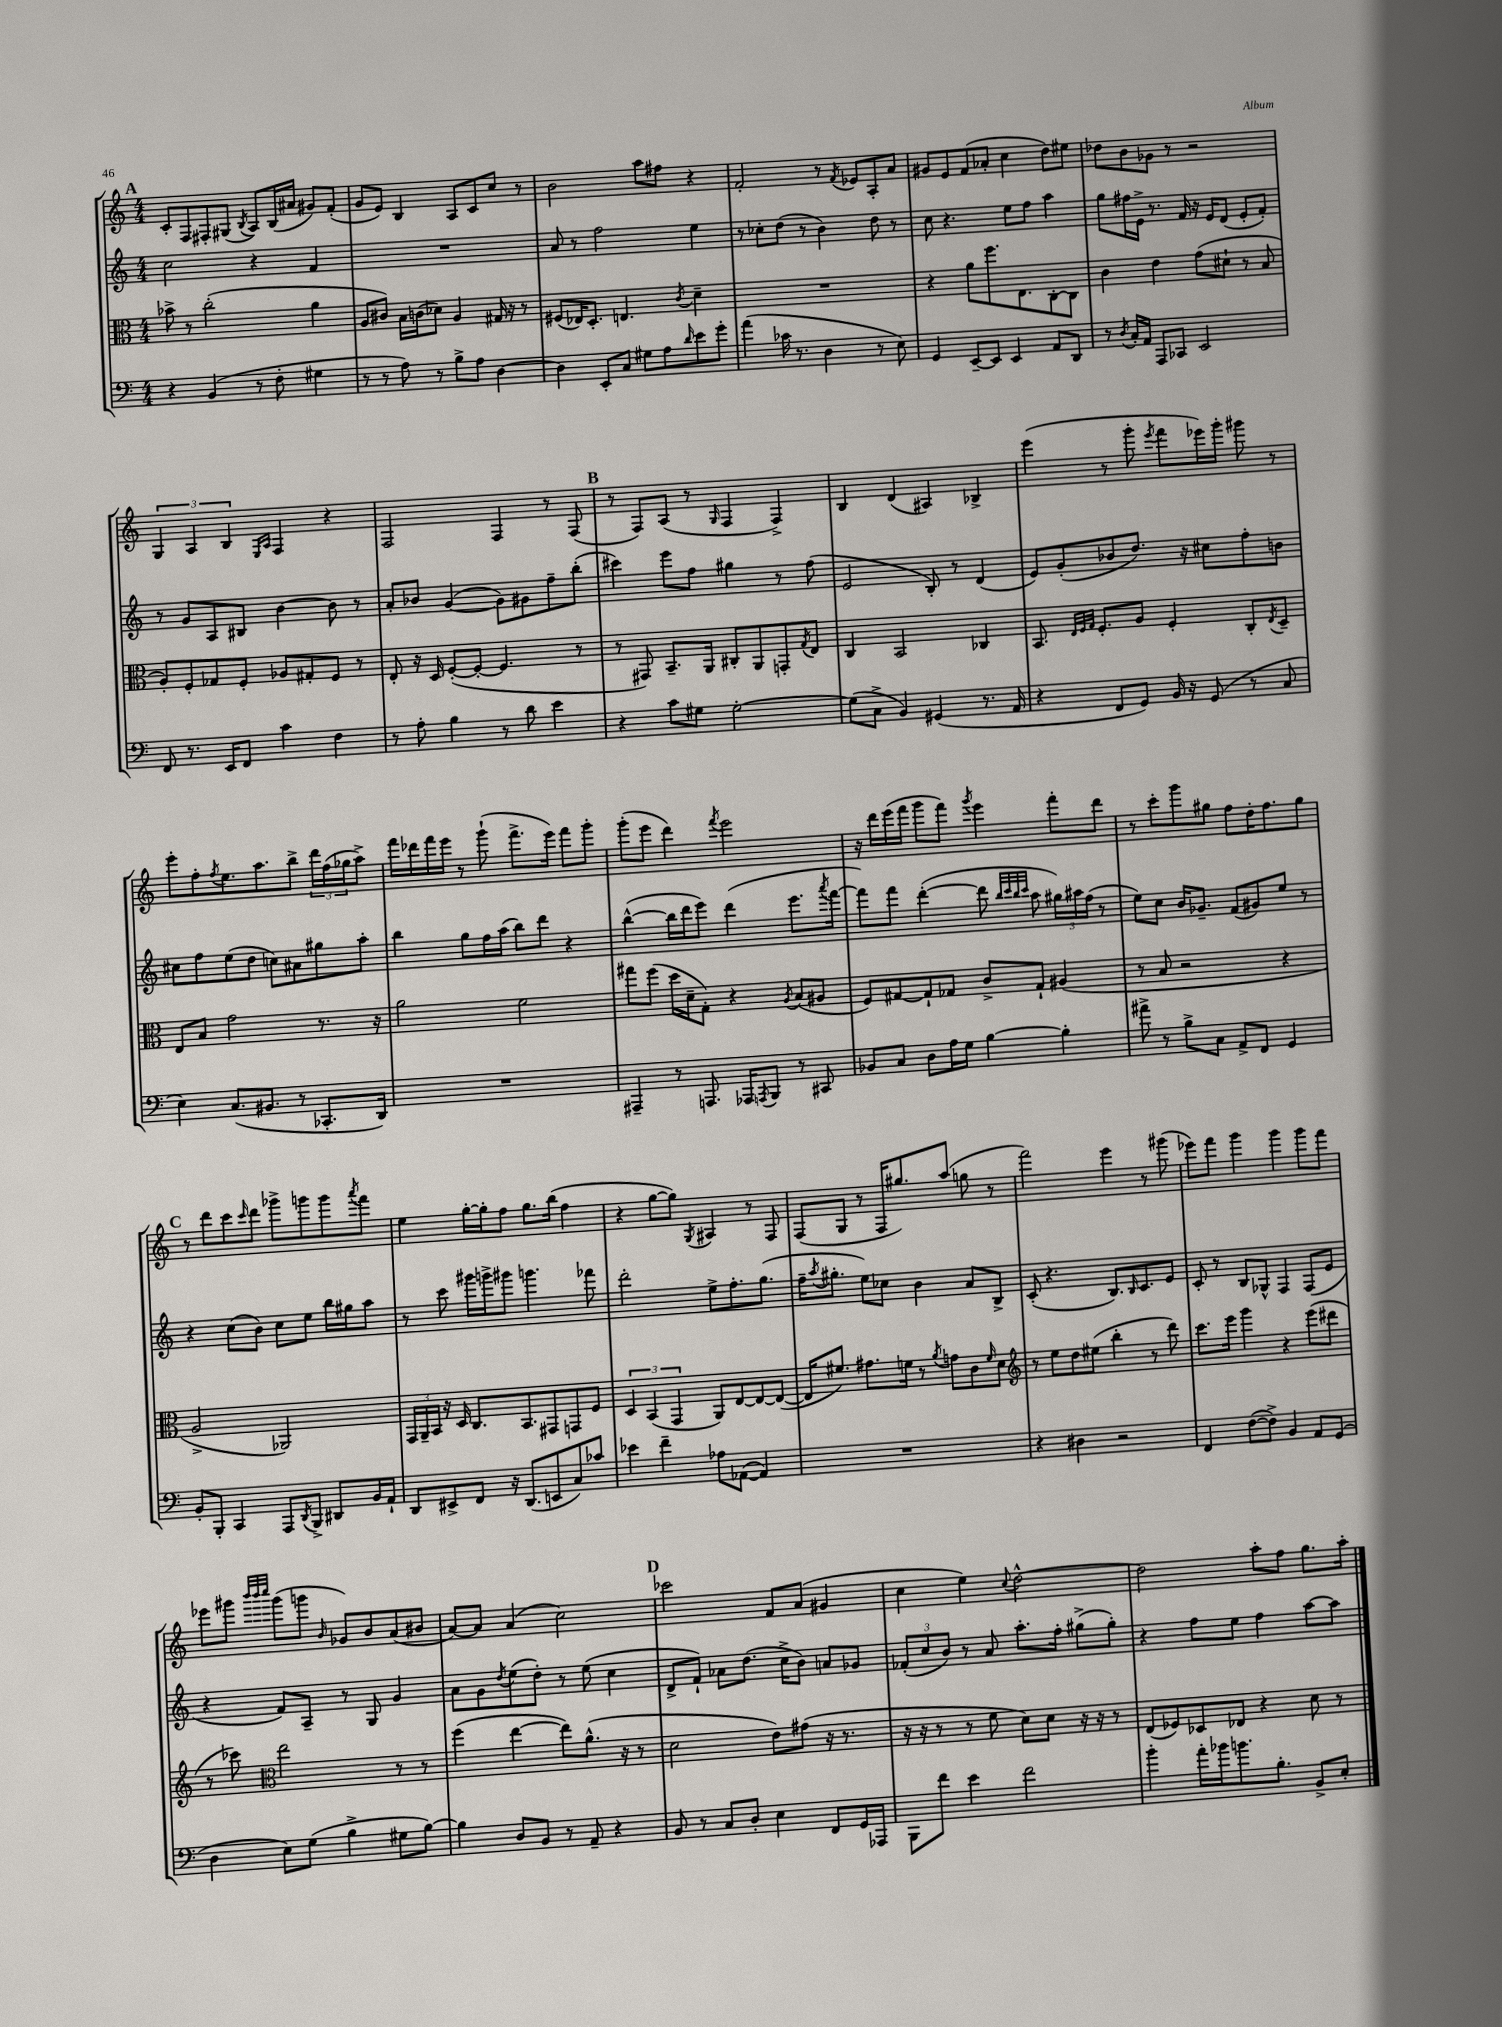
<<
\new StaffGroup <<
\new Staff = "s0" {
    \clef treble \key c \major \numericTimeSignature \time 4/4
    \mark \markup { \bold "A" } c'8-. f8 fis8-. gis8( \acciaccatura { b8 } a8) b16( ais'16 gis'8) f'8-.( |
    g'8 e'8) b4 a8 c'8 c''8 r8 |
    b'2 a''8 fis''8 r4 |
    f'2-. r8 \acciaccatura { f'8 } ees'8 a8-. a'8 |
    gis'8 e'8 f'8( aes'8-. c''4 d''8) eis''8 |
    des''8 b'8 ges'8 r8 r2 |
    \tuplet 3/2 { g4 a4 b4 } \grace { e16 a16 } f4 r4 |
    f2 f4 r8 f8( |
    \mark \markup { \bold "B" } r8 f8) a8( r8 \grace { g16 } f4 f4->) |
    b4 d'4( ais4) bes4-> |
    e'''4( r8 g'''8-. \acciaccatura { e'''8 } f'''8 ees'''16) g'''16-. gis'''8 r8 |
    e'''8-. f''8-. \acciaccatura { f''8 } e''8. a''8. b''8-> \tuplet 3/2 { d'''16 f''16( ges''16 } a''8->) |
    f'''16 des'''16 f'''16 e'''16 r8 g'''8-!( f'''8.-> e'''16) f'''8 g'''8-. |
    g'''8-.( e'''8 d'''4) \acciaccatura { f'''8 } e'''2 |
    r16 d'''16 e'''16( f'''16 g'''8 f'''8) \acciaccatura { g'''8 } e'''4 f'''8-. d'''8 |
    r8 c'''8-. g'''8 gis''8 f''8 d''16-. f''8. gis''8 |
    \mark \markup { \bold "C" } r8 d'''8 c'''8 \grace { c'''16 } d'''8 ges'''8-> g'''8 g'''8 \acciaccatura { a'''8 } f'''8 |
    e''4 g''16~-. g''16-. f''8 g''8. b''16( f''4 |
    r4 g''8~ g''8) \acciaccatura { g8 } ais4 r8 f8 |
    f8( g8 r8 f16 gis''8.) a''8( g''8 r8 |
    f'''2) e'''4 r8 gis'''8( |
    ees'''8) f'''8 g'''4 g'''4 g'''8 f'''8 |
    ees'''8 gis'''8 \grace { b'''32 b'''32 c''''32 } gis'''8( g'''8 \grace { b'16 } ges'8) b'8 a'8( bis'8 |
    a'8~) a'8 a'4( c''2) |
    \mark \markup { \bold "D" } ces'''2 f'8 a'8( gis'4 |
    c''4 e''4) \appoggiatura { c''8 } d''2~-^ |
    d''2 a''8-. f''8 g''8. a''16-. \bar "|." |
}
\new Staff = "s1" {
    \clef treble \key c \major \numericTimeSignature \time 4/4
    \mark \markup { \bold "A" } c''2 r4 f'4 |
    R1 |
    a'8 r8 f''2 e''4 |
    r8 ces''8-. d''8( r8 b'4) d''8 r8 |
    c''8 r4. e''8 f''8 a''4 |
    g''8 fis''16 e'16-> r8. f'16 r16 e'16 d'8( e'8-. f'8-.) |
    r8 g'8 a8 bis8 b'4~ b'8 r8 |
    a'8-. bes'8 g'4~( g'8) gis'8 f''8-- b''8-.( |
    \mark \markup { \bold "B" } cis'''4) e'''8 f''8 gis''4 r8 f''8( |
    e'2 b8-.) r8 d'4( |
    e'8) g'8-.( bes'8 d''8.) r16 cis''8 f''8-. b'8 |
    cis''8 f''8 e''8( d''8 c''8) ais'8 gis''8 a''8-. |
    b''4 g''8 f''16 a''16( b''8) d'''8 r4 |
    b''4~-^( b''16 d'''16 e'''8) d'''4( e'''8. \acciaccatura { a'''8 } f'''16~ |
    f'''8) f'''8 d'''4~-.( d'''8 \grace { b''32 c'''32 b''32 c'''32 } a''8 \tuplet 3/2 { gis''16) ais''16 f''16( } r8 |
    e''8) c''8 b'16 ges'8.-- f'8( gis'8) e''8 r8 |
    \mark \markup { \bold "C" } r4 c''8( b'8) c''8 e''8 b''16 gis''16 a''8 |
    r8 c'''8 gis'''16 g'''16-> gis'''8 g'''4. fes'''8 |
    d'''2-. e''8-> f''8.-. g''8.( |
    f''16-- \acciaccatura { a''8 } gis''8.-. e''8) ces''8 b'4 a'8 b8-> |
    c'8-.( r4. b8.) \grace { b16 } c'8. e'8 |
    c'8-. r8 b8 ges8-^ f4 f8( e'8 |
    r4 f'8) a8-- r8 g8 g'4 |
    a'8 g'8 \acciaccatura { d''8 } e''8( d''8-.) r8 e''8( c''4 |
    \mark \markup { \bold "D" } d'8-> f'8-!) aes'8 d''8.( c''16-> b'8) a'8 ges'8 |
    \tuplet 3/2 { fes'8-.( c''8 b'8) } r8 a'8 a''8.-. f''16-. gis''8->( gis''8-.) |
    r4 f''8 e''8 f''4 a''8~ a''8 \bar "|." |
}
\new Staff = "s2" {
    \clef alto \key c \major \numericTimeSignature \time 4/4
    \mark \markup { \bold "A" } bes'8-> r8 c''2-.( a'4 |
    a8 cis'8) b16 c'16( des'8) a4 gis16 r16 r8 |
    fis8( ees16) d8.-. e4. \acciaccatura { c'8 } d'4-- |
    R1 |
    r4 a'8 f''8. e8. c8~-. c8 |
    c'4 e'4 g'8( dis'8-! r8 b8 |
    a8-.) f8-. ges8 f8-. aes8 gis8-. f8 r8 |
    e8-. r16 d16 f8~-.( f8~-. f4. r8 |
    \mark \markup { \bold "B" } r8 gis,8) b,8.-- a,16 cis8-. a,8 g,8-. \acciaccatura { g8 } e8 |
    c4 b,2 ces4 |
    b,8. \grace { e32 f32 g32 } f8.-. a8 f4-. c8-. \acciaccatura { e8 } d8-- |
    e8 b8 g'2 r8. r16 |
    a'2 f'2 |
    gis''8 f''8( d''16 d'16-- g8-.) r4 \acciaccatura { a8 } b8( ais8 |
    f8) gis8~ gis8-! ges8 c'8-> ges8-! ais4( |
    r8 b8 r2 r4 |
    \mark \markup { \bold "C" } a2-> aes,2) |
    \tuplet 3/2 { g,16 a,16-- b,16 } r16 d16 c8. b,8. gis,8 g,8 f8 |
    \tuplet 3/2 { d4 b,4( g,4 } a,8) e8~ e8~ e8~( |
    e16 fis'8.) gis'8. f'16 r8 \acciaccatura { a'8 } g'8 c'8 \grace { f'16 } d'8 |
    \clef treble r8 e''8 d''8 eis''8( b''4-. r8 d'''8) |
    c'''8. e'''16 g'''4 r4 e'''8( dis'''8 |
    r8 ces'''8) \clef alto e''2 r8 r8 |
    f''4( e''4~ e''8) a'8.-^( r16 r8 |
    \mark \markup { \bold "D" } d'2 e'8) gis'8( r16 r8. |
    r16 r16 r8 r8 f'8 d'8) d'8 r16 r16 r8 |
    e8( fes8) des8 ees8 r4 d'8 r8 \bar "|." |
}
\new Staff = "s3" {
    \clef bass \key c \major \numericTimeSignature \time 4/4
    \mark \markup { \bold "A" } r4 b,4( r8 f8-. gis4 |
    r8 r8 a8) r8 b8-> a8 d4~ |
    d4 e,8-. c8 gis8 a8 \grace { d'16 } e'8 g'8-. |
    a'4( ces'16 r8. d4 r8 e8) |
    g,4 e,8~-- e,8 e,4 a,8 d,8 |
    r8 \acciaccatura { d8 } c16-. a,16 a,,8 ces,8 e,2 |
    f,8 r8. e,16 f,8 c'4 f4 |
    r8 a8-. b4 r8 d'8 e'4 |
    \mark \markup { \bold "B" } r4 c'8 gis8 gis2~-. |
    gis8( c8-> b,4) gis,4( r8. a,16 |
    r4 f,8 g,8) b,16 r16 g,8( r8 c8 |
    e4) c8.( bis,8. r8 ces,8.-. d,16) |
    R1 |
    ais,,4-- r8 a,,8. aes,,16 \acciaccatura { a,,8 } b,,8 r8 cis,8 |
    bes,8 c8 d8 a16 g16 b4~ b4-. |
    ais'8-> r8 b8-> c8 a,8-> f,8 g,4 |
    \mark \markup { \bold "C" } b,8-. b,,8-. c,4 a,,8 \acciaccatura { d,8 } b,,8-> dis,8 b,16 a,16-! |
    d,8 eis,8-> f,8 r16 d,8.( e,8 c8) ces'8 |
    ees'4 f'4-- aes8 aes,8~( aes,4) |
    R1 |
    r4 dis4 r2 |
    f,4 f8~( f8->) b,4 a,8 g,8( |
    d4 e8) g8( b4-> gis8 b8~) |
    b4 d8 b,8 r8 a,8-- r4 |
    \mark \markup { \bold "D" } b,8 r8 c8 d8-. e4 f,8 g,16 aes,,16 |
    b,,8 f'8 e'4 f'2 |
    b'4-. a'16-. bes'16 b'8. b8.-. b,8-> e8-. \bar "|." |
}
>>
>>
\layout { \context { \Score \remove "Bar_number_engraver" } }
